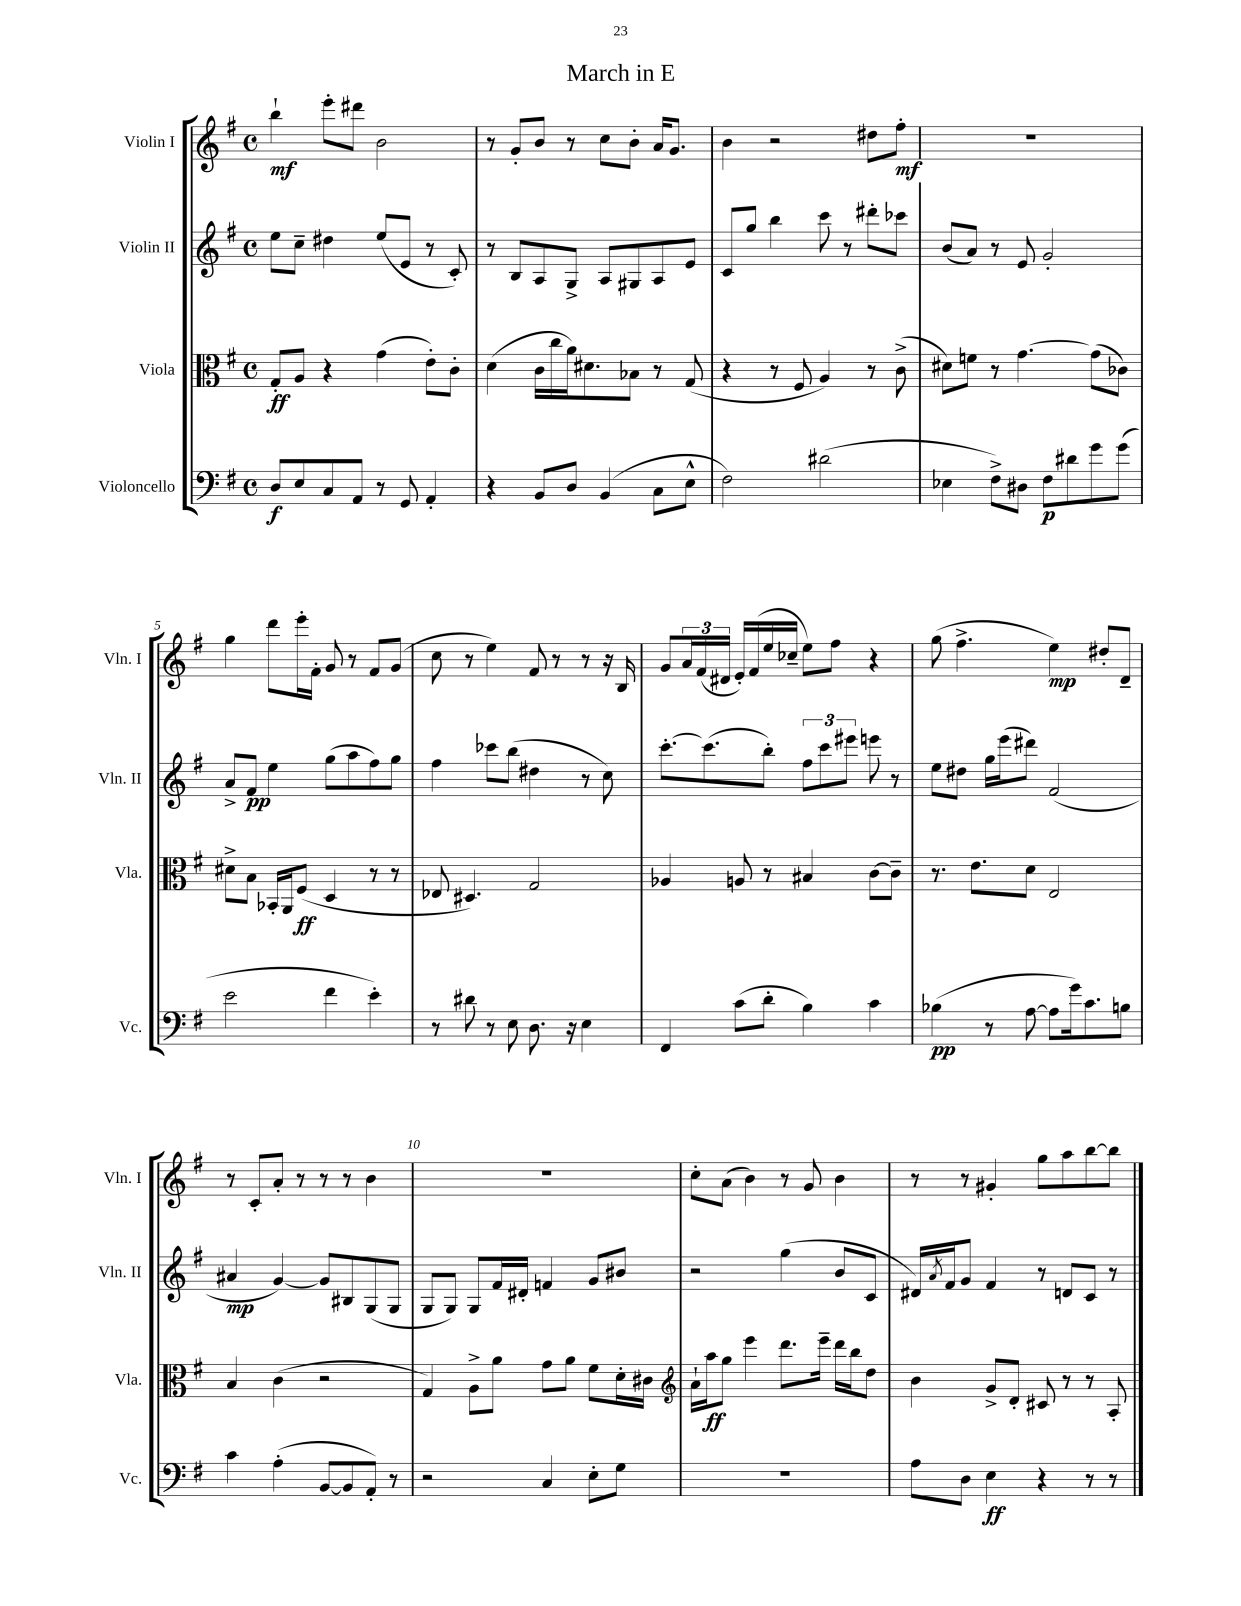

**kern	**dynam	**kern	**dynam	**kern	**dynam	**kern	**dynam
*part4	*part4	*part3	*part3	*part2	*part2	*part1	*part1
*staff4	*staff4	*staff3	*staff3	*staff2	*staff2	*staff1	*staff1
*I"Violoncello	*	*I"Viola	*	*I"Violin II	*	*I"Violin I	*
*I'Vc.	*	*I'Vla.	*	*I'Vln. II	*	*I'Vln. I	*
*clefF4	*	*clefC3	*	*clefG2	*	*clefG2	*
*k[f#]	*	*k[f#]	*	*k[f#]	*	*k[f#]	*
*M4/4	*	*M4/4	*	*M4/4	*	*M4/4	*
*met(c)	*	*met(c)	*	*met(c)	*	*met(c)	*
=1	=1	=1	=1	=1	=1	=1	=1
8D/L	f	8G'/L	ff	8ee\L	.	4bb`\	mf
8E/	.	8A/J	.	8cc~\J	.	.	.
8C/	.	4r	.	4dd#X\	.	8eee'\L	.
8AA/J	.	.	.	.	.	8ddd#X\J	.
8r	.	(4g\	.	(8ee/L	.	2b\	.
8GG/	.	.	.	8e/J	.	.	.
4AA'/	.	8e'\L)	.	8r	.	.	.
.	.	8c'\J	.	8c'/)	.	.	.
=2	=2	=2	=2	=2	=2	=2	=2
4r	.	(4d\	.	8r	.	8r	.
.	.	.	.	8B/L	.	8g'/L	.
8BB/L	.	16c\LL	.	8A/	.	8b/J	.
.	.	16cc\	.	.	.	.	.
8D/J	.	16a\J)	.	8G^/J	.	8r	.
.	.	8.d#X\	.	.	.	.	.
(4BB/	.	.	.	8A/L	.	8cc\L	.
.	.	8B-X\J	.	8G#X/	.	8b'\J	.
8C\L	.	8r	.	8A/	.	16a/KL	.
.	.	.	.	.	.	8.g/J	.
8E^^\J	.	(8G/	.	8e/J	.	.	.
=3	=3	=3	=3	=3	=3	=3	=3
2F#\)	.	4r	.	8c/L	.	4b\	.
.	.	.	.	8gg/J	.	.	.
.	.	8r	.	4bb\	.	2r	.
.	.	8F#/	.	.	.	.	.
(2d#X\	.	4A/)	.	8ccc\	.	.	.
.	.	.	.	8r	.	.	.
.	.	8r	.	8ddd#X'\L	.	8dd#X\L	.
.	.	(8c^\	.	8ccc-X\J	.	8ff#'\J	mf
=4	=4	=4	=4	=4	=4	=4	=4
4E-X\	.	8d#X\L)	.	(8b/L	.	1r	.
.	.	8fn\J	.	8a/J)	.	.	.
8F#^\L)	.	8r	.	8r	.	.	.
8D#X\J	.	[4.g\	.	8e/	.	.	.
8F#\L	p	.	.	2g'/	.	.	.
8d#X\	.	.	.	.	.	.	.
8g\	.	(8g\L]	.	.	.	.	.
(8g\J	.	8c-X\J)	.	.	.	.	.
!!LO:LB:g=z
=5	=5	=5	=5	=5	=5	=5	=5
2e\	.	8d#X^\L	.	8a^/L	.	4gg\	.
.	.	8B\J	.	8f#/J	pp	.	.
.	.	16BB-X'/LL	.	4ee\	.	8ddd\L	.
.	.	16AA/J	.	.	.	.	.
.	.	(8F#/J	ff	.	.	16eee'\L	.
.	.	.	.	.	.	16f#'\JJ	.
4f#\	.	4D/	.	(8gg\L	.	8g/	.
.	.	.	.	8aa\	.	8r	.
4e'\)	.	8r	.	8ff#\)	.	8f#/L	.
.	.	8r	.	8gg\J	.	(8g/J	.
=6	=6	=6	=6	=6	=6	=6	=6
8r	.	8E-X/	.	4ff#\	.	8cc\	.
8d#X\	.	4.D#X/)	.	.	.	8r	.
8r	.	.	.	8ccc-X\L	.	4ee\)	.
8E\	.	.	.	(8bb\J	.	.	.
8.D\	.	2G/	.	4dd#X\	.	8f#/	.
.	.	.	.	.	.	8r	.
16r	.	.	.	.	.	.	.
4E\	.	.	.	8r	.	8r	.
.	.	.	.	8cc\)	.	16r	.
.	.	.	.	.	.	16B/	.
=7	=7	=7	=7	=7	=7	=7	=7
4FF#/	.	4A-X/	.	[8.ccc'\L	.	8g/L	.
.	.	.	.	.	.	24a/L	.
.	.	.	.	.	.	(24f#/	.
.	.	.	.	(8.ccc\]	.	.	.
.	.	.	.	.	.	24d#X/JJ	.
(8c\L	.	8An/	.	.	.	16e'/LL)	.
.	.	.	.	.	.	(16f#/	.
8d'\J	.	8r	.	8bb'\J)	.	16ee/	.
.	.	.	.	.	.	16cc-X~/JJ	.
4B\)	.	4B#X/	.	12ff#\L	.	8ee\L)	.
.	.	.	.	12ccc\	.	.	.
.	.	.	.	.	.	8ff#\J	.
.	.	.	.	12eee#X\J	.	.	.
4c\	.	[8c\L	.	8eeen\	.	4r	.
.	.	8c~\J]	.	8r	.	.	.
=8	=8	=8	=8	=8	=8	=8	=8
(4B-X\	pp	8.r	.	8ee\L	.	(8gg\	.
.	.	.	.	8dd#X\J	.	4.ff#^\	.
.	.	8.e\L	.	.	.	.	.
8r	.	.	.	16gg\LL	.	.	.
.	.	.	.	(16eee\J	.	.	.
[8A\	.	8d\J	.	8ddd#X\J)	.	.	.
8A\L]	.	2E/	.	(2f#/	.	4ee\)	mp
16g\k)	.	.	.	.	.	.	.
8.c\	.	.	.	.	.	.	.
.	.	.	.	.	.	8dd#X'/L	.
8Bn\J	.	.	.	.	.	8d~/J	.
!!LO:LB:g=z
=9	=9	=9	=9	=9	=9	=9	=9
4c\	.	4B/	.	4a#X/	mp	8r	.
.	.	.	.	.	.	8c'/L	.
(4A'\	.	(4c\	.	[4g/)	.	8a'/J	.
.	.	.	.	.	.	8r	.
[8BB/L	.	2r	.	8g/L]	.	8r	.
8BB/]	.	.	.	8B#X/	.	8r	.
8AA'/J)	.	.	.	(8G/	.	4b\	.
8r	.	.	.	8G/J	.	.	.
=10	=10	=10	=10	=10	=10	=10	=10
2r	.	4G/)	.	8G/L	.	1r	.
.	.	.	.	8G/J)	.	.	.
.	.	8A^\L	.	8G/L	.	.	.
.	.	8a\J	.	16f#/L	.	.	.
.	.	.	.	16d#X'/JJ	.	.	.
4C/	.	8g\L	.	4fn/	.	.	.
.	.	8a\J	.	.	.	.	.
8E'\L	.	8f#\L	.	8g/L	.	.	.
8G\J	.	16d'\L	.	8b#X/J	.	.	.
.	.	16c#X\JJ	.	.	.	.	.
=11	=11	=11	=11	=11	=11	=11	=11
*	*	*clefG2	*	*	*	*	*
1r	.	16a`\LL	.	2r	.	8cc'\L	.
.	.	16aa\J	ff	.	.	.	.
.	.	8gg\J	.	.	.	(8a\J	.
.	.	4eee\	.	.	.	4b\)	.
.	.	8.ddd\L	.	(4gg\	.	8r	.
.	.	.	.	.	.	8g/	.
.	.	16eee~\Jk	.	.	.	.	.
.	.	16ddd\LL	.	8b/L	.	4b\	.
.	.	16bb\J	.	.	.	.	.
.	.	8dd\J	.	8c/J	.	.	.
=12	=12	=12	=12	=12	=12	=12	=12
8A\L	.	4b\	.	16d#X/LL)	.	8r	.
.	.	.	.	8qa/	.	.	.
.	.	.	.	16f#/J	.	.	.
8D\J	.	.	.	8g/J	.	8r	.
4E\	ff	8g^/L	.	4f#/	.	4g#X'/	.
.	.	8d'/J	.	.	.	.	.
4r	.	8c#X/	.	8r	.	8gg\L	.
.	.	8r	.	8dn/L	.	8aa\	.
8r	.	8r	.	8c/J	.	[8bb\	.
8r	.	8A'/	.	8r	.	8bb\J]	.
==	==	==	==	==	==	==	==
*-	*-	*-	*-	*-	*-	*-	*-
